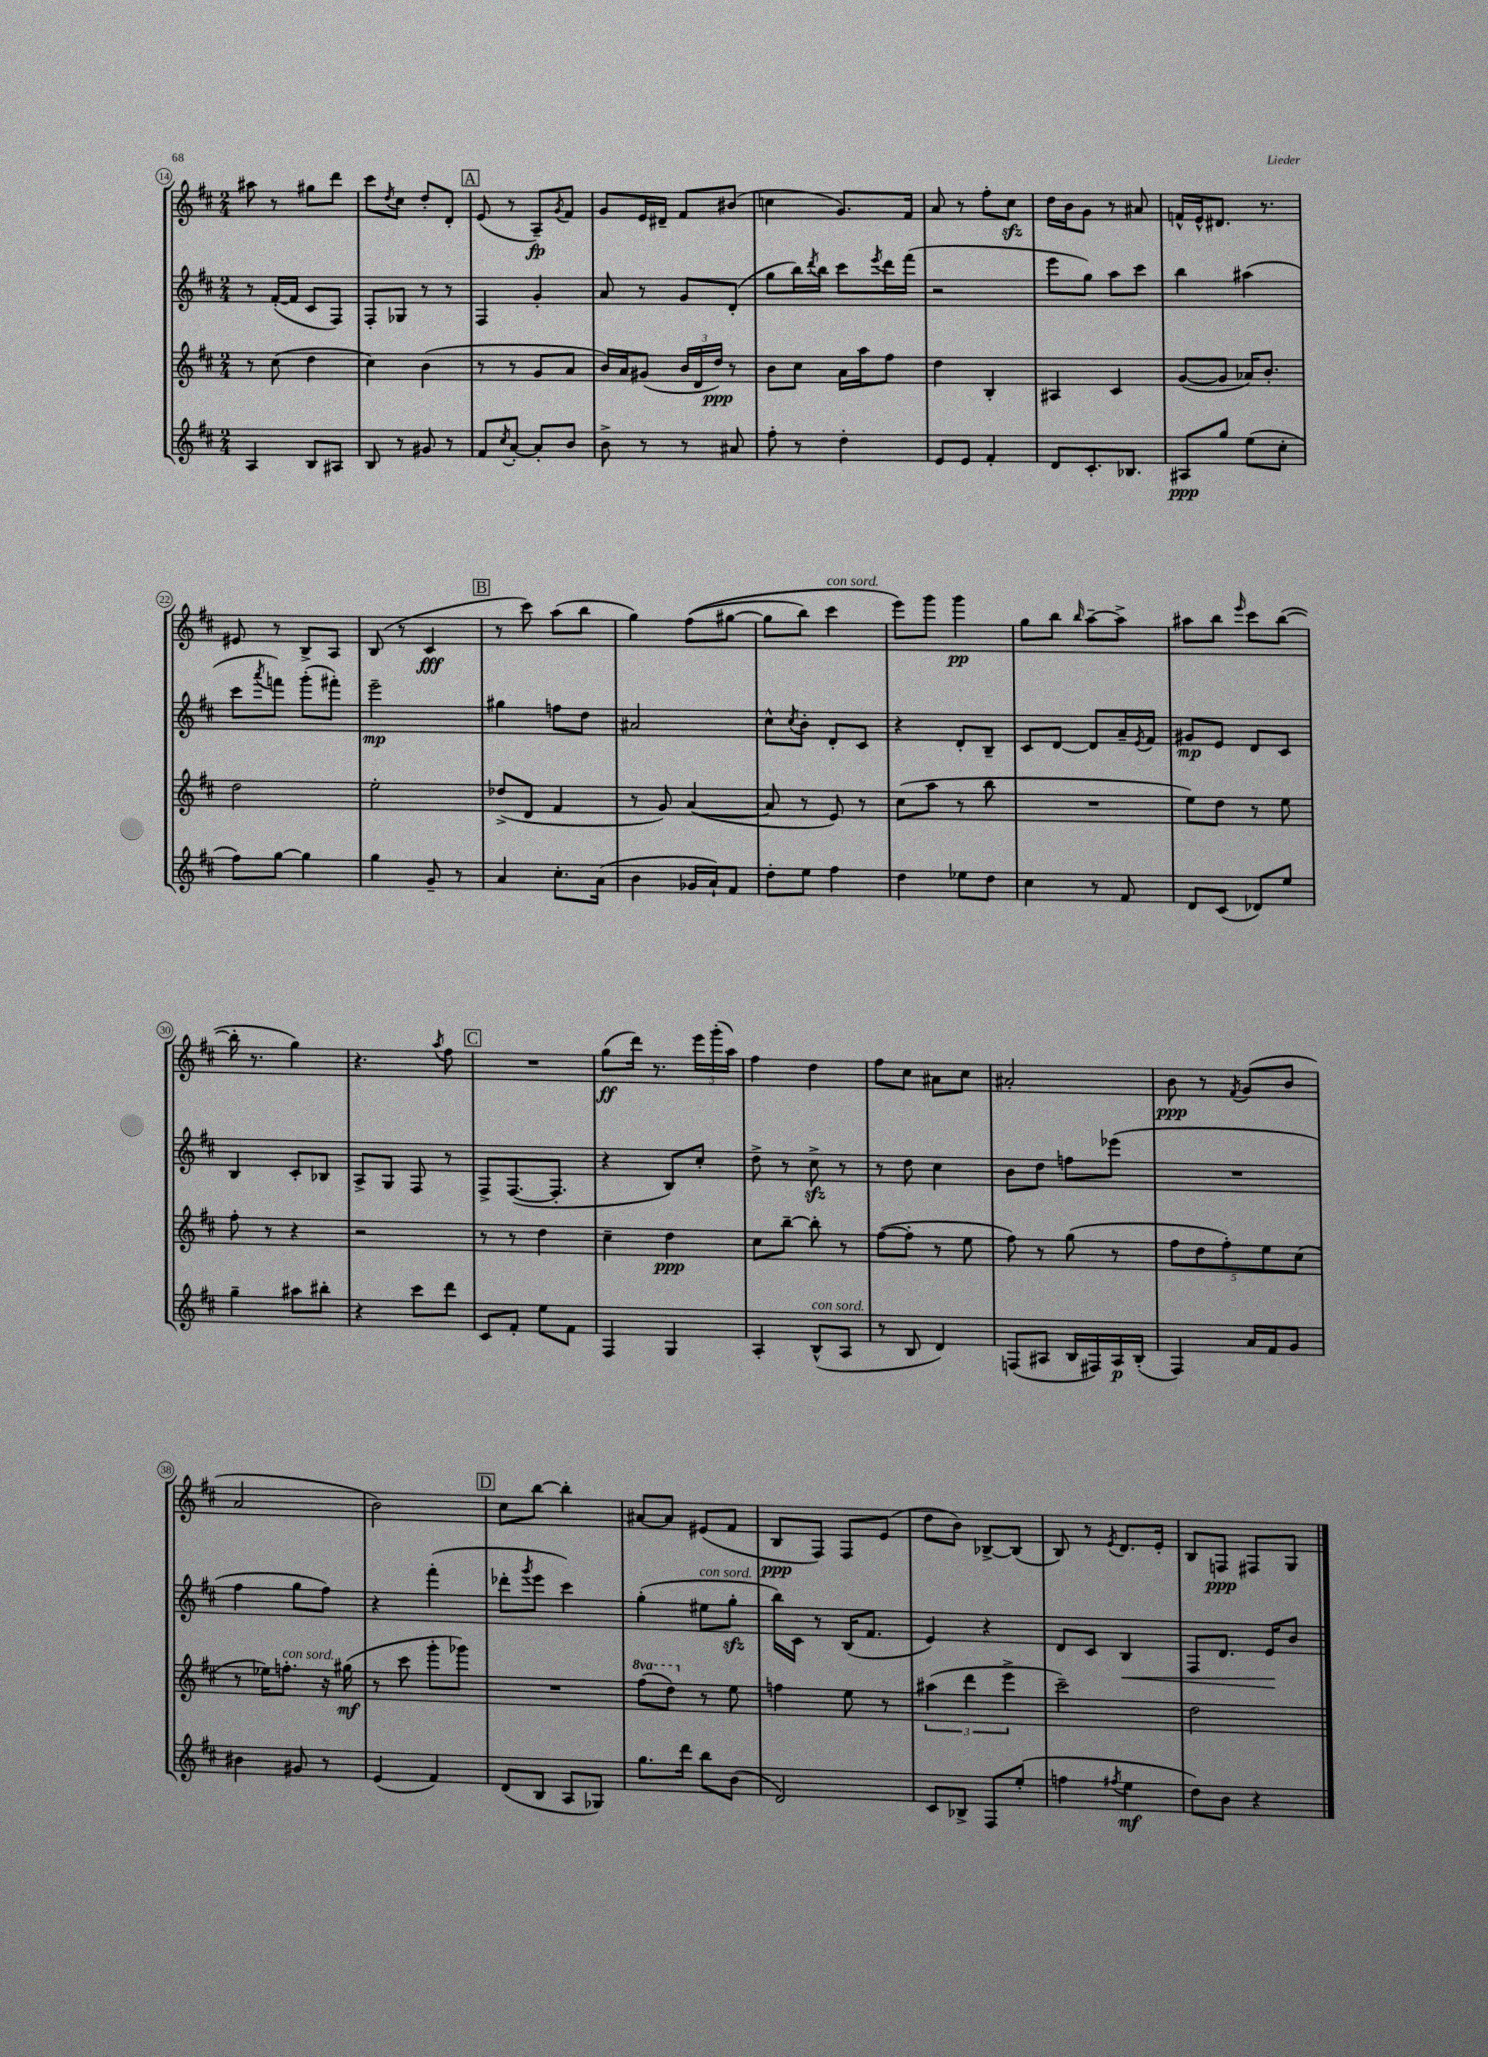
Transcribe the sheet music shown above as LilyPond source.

<<
\new StaffGroup <<
\new Staff = "s0" {
    \clef treble \key d \major \numericTimeSignature \time 2/4
    ais''8 r8 gis''8 d'''8 |
    cis'''8 \acciaccatura { d''8 } cis''8 d''8-. d'8-. |
    \mark \markup { \box "A" } e'8( r8 a8--\fp) \acciaccatura { g'8 } fis'8 |
    g'8 e'16 dis'16-- fis'8 bis'8( |
    c''4 g'8.) fis'16 |
    a'8 r8 fis''8-. cis''8\sfz |
    d''16 b'16 g'8 r8 ais'8 |
    f'16-^ e'16-^ dis'8. r8. |
    eis'8 r8 b8-> a8 |
    b8( r8 cis'4\fff |
    \mark \markup { \box "B" } r8 cis'''8) a''8( b''8 |
    g''4) fis''8(\( gis''8~ |
    gis''8 b''8) cis'''4^\markup { \italic "con sord." } |
    e'''8\) g'''8 g'''4\pp |
    g''8 b''8 \grace { b''16 } a''8~-- a''8-> |
    ais''8 b''8 \grace { e'''16 } cis'''8 b''8~( |
    b''16-. r8. g''4) |
    r4. \acciaccatura { a''8 } fis''8 |
    \mark \markup { \box "C" } R2 |
    g''8\ff( d'''16) r8. \tuplet 3/2 { e'''16 g'''16-.( a''16) } |
    fis''4 d''4 |
    fis''8 cis''8 ais'8 cis''8 |
    ais'2-. |
    b'8\ppp r8 \acciaccatura { fis'8 } g'8( b'8 |
    a'2 |
    b'2) |
    \mark \markup { \box "D" } cis''8 b''8~ b''4-. |
    ais'8~ ais'8 eis'8( fis'8 |
    b8\ppp fis8) fis8 e'8( |
    d''8 b'8) bes8~-> bes8( |
    b8) r8 \acciaccatura { e'8 } d'8. e'16-. |
    b8 f8\ppp fis8 g8 \bar "|." |
}
\new Staff = "s1" {
    \clef treble \key d \major \numericTimeSignature \time 2/4
    r8 fis'16~-.( fis'16 cis'8 fis8) |
    fis8-. ges8 r8 r8 |
    \mark \markup { \box "A" } fis4 g'4-. |
    a'8 r8 g'8 d'8-.( |
    g''8 b''16) \acciaccatura { d'''8 } b''16 cis'''8 \acciaccatura { e'''8 } d'''16 fis'''16( |
    r2 |
    e'''8 g''8) a''8 cis'''8 |
    b''4 ais''4( |
    cis'''8 \acciaccatura { a'''8 } f'''8) g'''8-.( fis'''8-.) |
    e'''2--\mp |
    \mark \markup { \box "B" } gis''4 f''8 d''8 |
    ais'2 |
    cis''8-^ \acciaccatura { cis''8 } b'8-. d'8-. cis'8 |
    r4 d'8-. b8-- |
    cis'8 d'8~ d'8 a'16-- \acciaccatura { e'8 } fis'16 |
    gis'8\mp e'8 d'8 cis'8 |
    b4 cis'8-. bes8 |
    a8-> g8 fis8 r8 |
    \mark \markup { \box "C" } fis8-> fis8.~( fis8.-. |
    r4 b8) cis''8-. |
    d''8-> r8 cis''8->\sfz r8 |
    r8 d''8 cis''4 |
    b'8 d''8 f''8 ees'''8( |
    R2 |
    fis''4 g''8 fis''8) |
    r4 fis'''4-.( |
    \mark \markup { \box "D" } des'''8-. \acciaccatura { g'''8 } e'''8 cis'''4) |
    g''4-.( eis''8^\markup { \italic "con sord." } g''8-.\sfz |
    b''16) cis'16 r8 b16( fis'8. |
    e'4) r4 |
    d'8 cis'8 b4\< |
    fis8 d'8. e'16\! b'8 \bar "|." |
}
\new Staff = "s2" {
    \clef treble \key d \major \numericTimeSignature \time 2/4 \set Staff.ottavationMarkups = #ottavation-simple-ordinals
    r8 cis''8( d''4 |
    cis''4) b'4( |
    \mark \markup { \box "A" } r8 r8 g'8 a'8 |
    b'16) a'16 gis'8( \tuplet 3/2 { b'16 d'16 d''16\ppp) } r8 |
    b'8 cis''8 a'16 a''16 fis''8 |
    d''4 b4-. |
    ais4 cis'4 |
    g'8~( g'8 aes'16) b'8.-. |
    d''2 |
    e''2-. |
    \mark \markup { \box "B" } des''8->( d'8 fis'4 |
    r8 g'8) a'4~( |
    a'8 r8 e'8) r8 |
    cis''8( a''8 r8 b''8 |
    R2 |
    e''8) d''8 r8 e''8 |
    fis''8-. r8 r4 |
    r2 |
    \mark \markup { \box "C" } r8 r8 d''4 |
    cis''4-- d''4\ppp |
    cis''8 b''8~-- b''8-. r8 |
    fis''8~( fis''8-. r8 e''8 |
    fis''8) r8 g''8( r8 |
    \tuplet 5/4 { fis''8 d''8 fis''8-.) e''8 cis''8( } |
    r8 ees''16) f''8.-.^\markup { \italic "con sord." } r16 gis''16\mf( |
    r8 cis'''8 g'''8-. ges'''8) |
    \mark \markup { \box "D" } R2 |
    \ottava #1 fis'''8( d'''8) \ottava #0 r8 e''8 |
    f''4 e''8 r8 |
    \tuplet 3/2 { ais''4( d'''4 e'''4-> } |
    cis'''2--) |
    d''2 \bar "|." |
}
\new Staff = "s3" {
    \clef treble \key d \major \numericTimeSignature \time 2/4
    a4 b8 ais8 |
    b8 r8 gis'8 r8 |
    \mark \markup { \box "A" } fis'8 \acciaccatura { cis''8 } a'8~-. a'8-. b'8 |
    b'8-> r8 r8 ais'8 |
    fis''8-. r8 d''4-. |
    e'8 e'8 fis'4-. |
    d'8 cis'8.-. bes8. |
    ais8\ppp g''8 e''8( cis''8-. |
    fis''8) g''8~ g''4 |
    g''4 g'8-- r8 |
    \mark \markup { \box "B" } a'4 cis''8.-. a'16( |
    b'4 ges'16 a'16-!) fis'8 |
    d''8-. e''8 fis''4 |
    d''4 ees''8 d''8 |
    cis''4 r8 fis'8 |
    d'8 cis'8( des'8) e''8 |
    g''4-- ais''8 bis''8-. |
    r4 cis'''8 d'''8 |
    \mark \markup { \box "C" } cis'8 fis'8-. e''8 fis'8 |
    fis4 g4 |
    a4-. b8-^^\markup { \italic "con sord." }( a8 |
    r8 b8 d'4) |
    f8( ais8 b16 fis16) ais16\p b16-.( |
    fis4) a'16 fis'16 g'8 |
    bis'4 gis'8 r8 |
    e'4( fis'4) |
    \mark \markup { \box "D" } d'8( b8 a8 ges8) |
    g''8. d'''16 b''8 b'8( |
    d'2) |
    cis'8 bes8-> fis8 e''8-.( |
    f''4 \acciaccatura { fis''8 } e''4\mf |
    d''8) b'8 r4 \bar "|." |
}
>>
>>
\layout { \context { \Score currentBarNumber = #14 \override BarNumber.stencil = #(make-stencil-circler 0.1 0.3 ly:text-interface::print) } }
